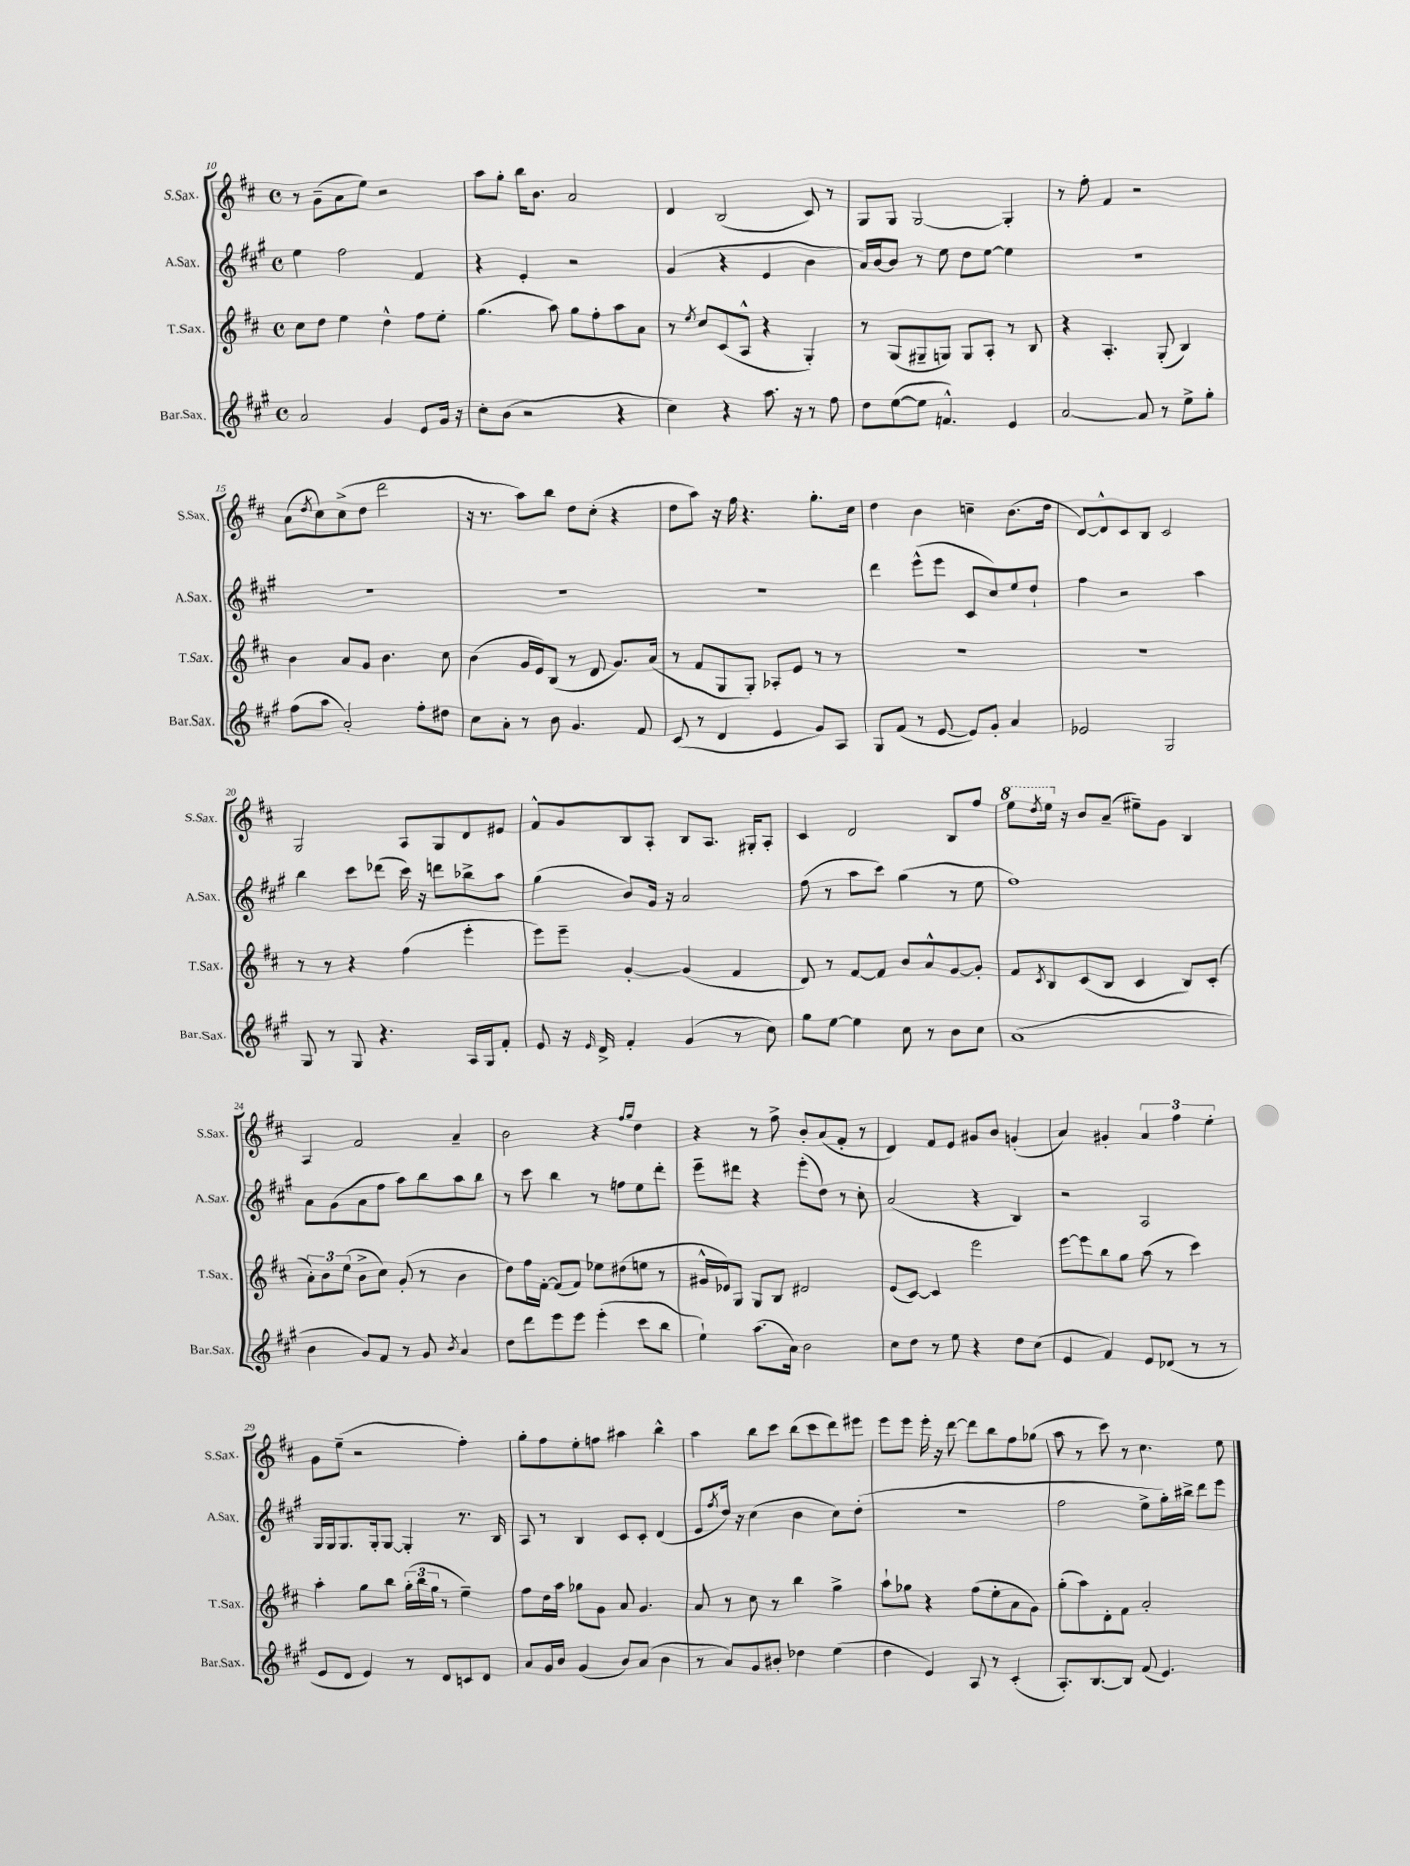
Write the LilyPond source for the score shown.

<<
\new StaffGroup <<
\new Staff = "s0" \with { instrumentName = "S.Sax." shortInstrumentName = "S.Sax." } {
    \clef treble \key d \major \defaultTimeSignature \time 4/4
    r8 g'8--( a'8 e''8) r2 |
    a''8 g''8-. b''16 b'8. a'2 |
    d'4 b2( cis'8) r8 |
    g8 g8 g2~ g4-. |
    r8 fis''8-. fis'4 r2 |
    a'8( \acciaccatura { d''8 } cis''8) cis''8->( d''8 d'''2 |
    r16 r8. a''8) b''8 d''8 cis''8-.( r4 |
    d''8 a''8) r16 fis''16 r4. g''8.-. cis''16 |
    d''4 b'4 c''4-- b'8.( d''16 |
    d'8~) d'8-^ cis'8 b8 cis'2 |
    g2 a8 g8 d'8 eis'8 |
    fis'8-^ g'8 b8 a8-. b8 a8. gis16-. a8-. |
    cis'4 d'2 b8 fis''8 |
    \ottava #1 e'''8 \acciaccatura { d'''8 } e'''16 \ottava #0 r16 b'8 a'8--( eis''8--) g'8 b4 |
    a4 fis'2 a'4-- |
    b'2 r4 \grace { fis''16 g''16 } d''4 |
    r4 r8 fis''8-> b'8-. a'8( fis'8-. r8 |
    d'4) fis'8 e'8 gis'8 b'8 g'4-.( |
    a'4) gis'4-. \tuplet 3/2 { a'4 fis''4 e''4-. } |
    g'8 e''8--( r2 fis''4-.) |
    g''8-. fis''8 e''8-. f''8 ais''4 b''4-^ |
    a''4 b''8 cis'''8 b''8( cis'''8 d'''8) eis'''8 |
    e'''8 e'''8 e'''16-. r16 d'''8~ d'''8 b''8 fis''8 ges''8( |
    a''8 r8 cis'''8) r8 cis''4. e''8 \bar "|." |
}
\new Staff = "s1" \with { instrumentName = "A.Sax." shortInstrumentName = "A.Sax." } {
    \clef treble \key a \major \defaultTimeSignature \time 4/4
    e''4 fis''2 fis'4 |
    r4 e'4-. r2 |
    gis'4( r4 e'4 b'4 |
    a'16) b'16~ b'8 r8 e''8 d''8 e''8~ e''4 |
    R1 |
    R1 |
    R1 |
    R1 |
    d'''4 e'''8-^( e'''8 cis'8 cis''8) e''8 d''8-! |
    fis''4 r2 a''4 |
    b''4 cis'''8 des'''8( cis'''16) r16 d'''8 bes''8-> a''8 |
    gis''4( b'8) gis'16 r16 a'2 |
    fis''8( r8 a''8 cis'''8) gis''4( r8 e''8 |
    fis''1) |
    a'8 gis'8( a'8 fis''8 a''8) b''8 a''8 b''8 |
    r8 cis'''8 b''4 r8 f''8 e''8 d'''8-. |
    e'''8-- dis'''8 r4 e'''8-.( d''8) r8 cis''8-. |
    a'2( r4 b4) |
    r2 a2 |
    gis16 gis16 gis8. gis16-. gis8~ gis4-. r8. b16 |
    a8 r8 b4 cis'8 cis'8-. d'4( |
    e'8 \acciaccatura { fis''8 } d''16) r16 cis''4( b'4 cis''8) d''8-.( |
    R1 |
    fis''2 e''8-> gis''16-.) bis''16-> d'''8 e'''8 \bar "|." |
}
\new Staff = "s2" \with { instrumentName = "T.Sax." shortInstrumentName = "T.Sax." } {
    \clef treble \key d \major \defaultTimeSignature \time 4/4
    cis''8 d''8 e''4 d''4-^ fis''8 e''8-. |
    g''4.( a''8) g''8 fis''8-. a''8 a'8 |
    r8 \acciaccatura { e''8 } cis''8 cis'8( a8-^ r4 g4-.) |
    r8 g8( gis8-- g8) g8 a8-. r8 b8 |
    r4 a4.-. g8-.( b4) |
    b'4 a'8 g'8 b'4. cis''8 |
    b'4( g'16 e'16) b8( r8 d'8 g'8.) a'16( |
    r8 fis'8 g8 g8-.) aes8-. e'8 r8 r8 |
    R1 |
    R1 |
    r8 r8 r4 fis''4( e'''4-. |
    e'''8) e'''8-- g'4~-. g'4( fis'4 |
    d'8) r8 fis'8~ fis'8 b'8 a'8-^ g'8~ g'8-. |
    fis'8 \acciaccatura { cis'8 } b8 cis'8( b8 cis'4 b8) cis'8-.( |
    \tuplet 3/2 { a'8-.) b'8 e''8( } b'8-> cis''8) g'8-.( r8 b'4 |
    d''8) fis''16 fis'16~-. fis'8( fis'8) ees''8 dis''8( e''8 r8 |
    gis'16-^ ees'16) g8 g8 b8 dis'2 |
    e'8( cis'8~) cis'4 e'''2 |
    e'''8~ e'''8 b''8 g''8 a''8( r8 cis'''4) |
    a''4-. g''8 b''8 \tuplet 3/2 { g''16-.( b''16 g''16 } r8 e''4--) |
    fis''8 d''16 a''16 ges''8 g'8 a'8 g'4. |
    a'8 r8 cis''8 r8 b''4 g''4-> |
    a''8-! ges''8 r4 fis''8( e''8-. a'8 g'8) |
    g''8-.( a''8) d'8-. fis'8 a'2-. \bar "|." |
}
\new Staff = "s3" \with { instrumentName = "Bar.Sax." shortInstrumentName = "Bar.Sax." } {
    \clef treble \key a \major \defaultTimeSignature \time 4/4
    a'2 gis'4 e'8 gis'16 r16 |
    cis''8-. b'8( r2 r4 |
    cis''4) r4 a''8. r16 r8 fis''8 |
    d''8 e''8~( e''8 f'4.-^) e'4 |
    a'2~ a'8 r8 e''8-> gis''8-. |
    fis''8( a''8 a'2-.) fis''8-. dis''8 |
    cis''8 a'8-. r8 b'8 gis'4. fis'8 |
    cis'8( r8 d'4 e'4 gis'8) a8 |
    gis8 fis'8( r8 e'8~ e'8) gis'8-. a'4 |
    ees'2 gis2 |
    gis8 r8 gis8 r4. a16 gis16 fis'8-. |
    e'8 r16 \grace { e'16 } d'16-> fis'4-. gis'4( r8 cis''8) |
    gis''8 e''8~ e''4 cis''8 r8 b'8 cis''8 |
    a'1( |
    b'4 gis'8) fis'8 r8 gis'8 \acciaccatura { b'8 } a'4 |
    d''8 d'''8 e'''8 e'''8 e'''4-.( cis'''8 b''8 |
    e''4-!) a''8.( a'16) b'2 |
    cis''8 d''8 r8 e''8 r4 d''8 cis''8( |
    e'4 fis'4) e'8 des'8( r8 r8 |
    e'8 d'8 e'4) r8 d'8 c'8 d'8 |
    a'8 gis'16 b'16 gis'4( b'8) a'8( b'4 |
    r8 a'8) gis'8 bis'8-. des''4 e''4( |
    d''4 e'4) a8 r8 cis'4-.( |
    a8.-.) b8.~ b8 fis'8( e'4.) \bar "|." |
}
>>
>>
\layout { \context { \Score currentBarNumber = #10 } }
